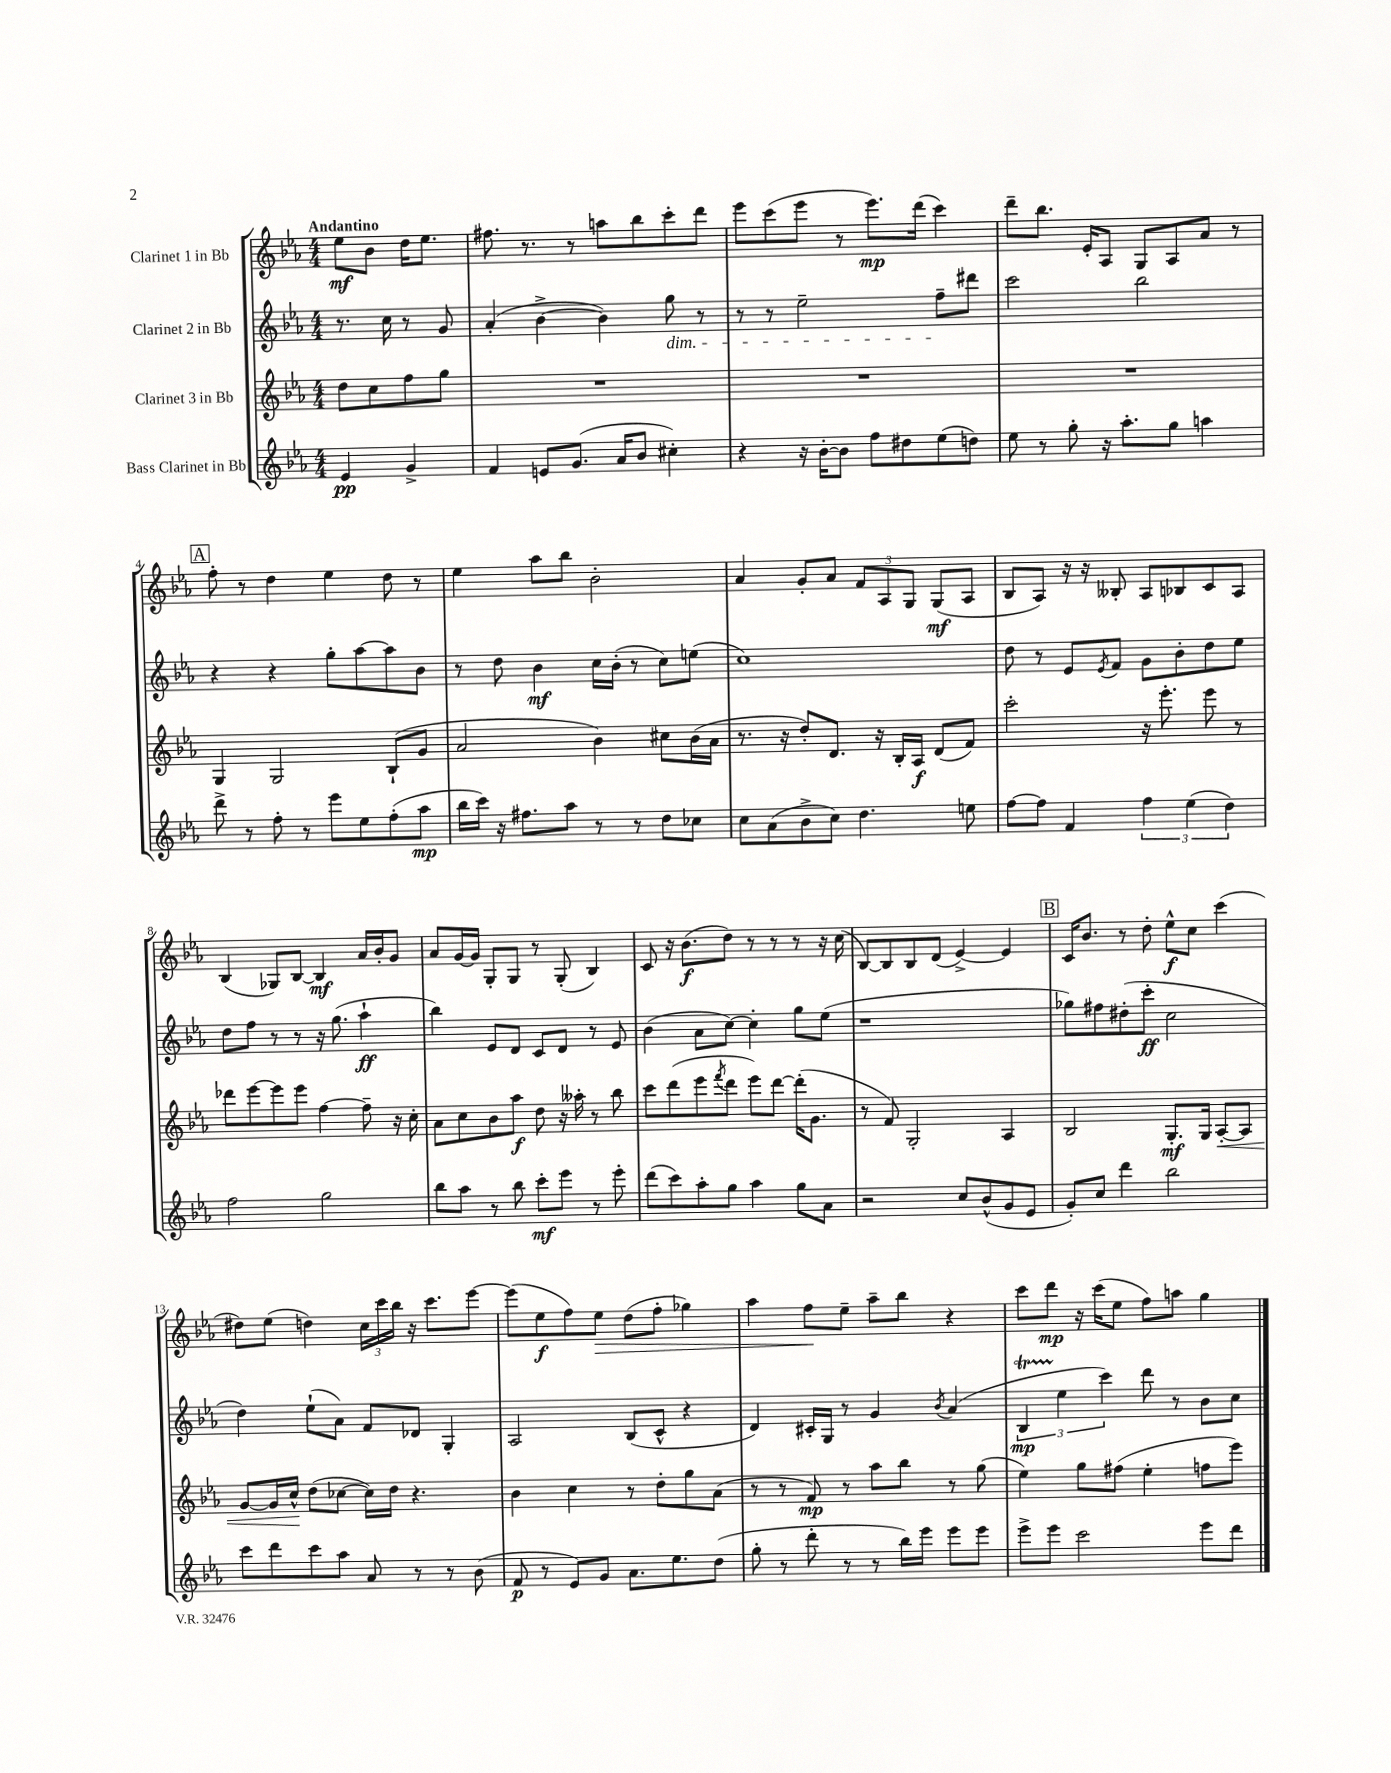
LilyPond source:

<<
\new StaffGroup <<
\new Staff = "s0" \with { instrumentName = "Clarinet 1 in Bb" } {
    \clef treble \key ees \major \numericTimeSignature \time 4/4 \partial 2 \tempo "Andantino"
    ees''8\mf bes'8 d''16 ees''8. |
    fis''8. r8. r8 a''8 bes''8 c'''8-. d'''8 |
    ees'''8 c'''8( ees'''8 r8 ees'''8.\mp) d'''16( c'''4) |
    d'''8-- bes''8. ees'16-. aes8 g8 aes8 aes'8 r8 |
    \mark \markup { \box "A" } f''8-. r8 d''4 ees''4 d''8 r8 |
    ees''4 aes''8 bes''8 bes'2-. |
    aes'4 g'8-. aes'8 \tuplet 3/2 { f'8 aes8 g8 } g8\mf( aes8 |
    bes8 aes8) r16 r16 beses8-. aes8 bes8 c'8 aes8 |
    bes4( ges8) bes8~ bes4\mf aes'16 bes'16-. g'8 |
    aes'8 g'16~ g'16 g8-. g8 r8 g8-.( bes4) |
    c'8 r16 bes'8.\f( d''8) r8 r8 r8 r16 c''16( |
    bes8~) bes8 bes8 d'8( ees'4~->) ees'4 |
    \mark \markup { \box "B" } c'16 bes'8. r8 d''8-. ees''8-^\f c''8 c'''4( |
    dis''8) ees''8( d''4) \tuplet 3/2 { c''16 c'''16 bes''16 } r16 c'''8. ees'''8~ |
    ees'''8( ees''8\f f''8) ees''8\> d''8( f''8-. ges''4) |
    aes''4 f''8\! ees''8-- aes''8-- bes''8 r4 |
    c'''8 d'''8\mp r16 c'''16( ees''8 f''8) a''8 g''4 \bar "|." |
}
\new Staff = "s1" \with { instrumentName = "Clarinet 2 in Bb" } {
    \clef treble \key ees \major \numericTimeSignature \time 4/4 \partial 2
    r8. c''16 r8 g'8 |
    aes'4-.( bes'4~-> bes'4) g''8\dim r8 |
    r8 r8 ees''2-- f''8--\! dis'''8 |
    c'''2 bes''2 |
    \mark \markup { \box "A" } r4 r4 g''8-. aes''8~ aes''8 bes'8 |
    r8 d''8 bes'4\mf c''16 bes'16-.( r8 c''8) e''8( |
    c''1) |
    d''8 r8 ees'8 \acciaccatura { ees'8 } f'8 g'8 bes'8-. d''8 ees''8 |
    d''8 f''8 r8 r8 r16 g''8.( aes''4-!\ff |
    bes''4) ees'8 d'8 c'8 d'8 r8 ees'8 |
    bes'4( aes'8 c''8~) c''4-. g''8 ees''8( |
    r1 |
    \mark \markup { \box "B" } ges''8) fis''8 dis''8-.( c'''8-.\ff c''2 |
    d''4) ees''8-!( aes'8) f'8 des'8 g4-. |
    aes2 bes8( c'8-^ r4 |
    d'4) cis'16-. g16 r8 g'4 \acciaccatura { bes'8 } aes'4( |
    \tuplet 3/2 { bes4\startTrillSpan\mp ees''4\stopTrillSpan c'''4) } d'''8 r8 bes'8 c''8 \bar "|." |
}
\new Staff = "s2" \with { instrumentName = "Clarinet 3 in Bb" } {
    \clef treble \key ees \major \numericTimeSignature \time 4/4 \partial 2
    d''8 c''8 f''8 g''8 |
    R1 |
    R1 |
    R1 |
    \mark \markup { \box "A" } g4 g2 bes8-!( g'8 |
    aes'2 bes'4) cis''8 bes'16( aes'16 |
    r8. r16 d''8-.) d'8. r16 bes16-. aes16\f d'8( f'8) |
    c'''2-. r16 ees'''8.-. ees'''8 r8 |
    des'''8 ees'''8~ ees'''8 ees'''8 f''4~ f''8-- r16 c''16-. |
    aes'8 c''8 bes'8 aes''8\f d''8 r16 aeses''16-. r8 bes''8 |
    c'''8 d'''8( ees'''8 \acciaccatura { f'''8 } d'''8 ees'''8) d'''8~ d'''16-.( g'8. |
    r8 f'8) g2-. aes4 |
    \mark \markup { \box "B" } bes2 g8.-.\mf g16 aes8~-.\< aes8 |
    g'8~ g'16 c''16-^\! d''8( ces''8~ ces''16) d''16 r4. |
    bes'4 c''4 r8 d''8-. g''8 aes'8( |
    r8 r8 f'8\mp) r8 aes''8 bes''8 r8 g''8( |
    ees''4) g''8 fis''8( ees''4-. f''8 ees'''8) \bar "|." |
}
\new Staff = "s3" \with { instrumentName = "Bass Clarinet in Bb" } {
    \clef treble \key ees \major \numericTimeSignature \time 4/4 \partial 2
    ees'4\pp g'4-> |
    f'4 e'8 g'8.( aes'16 bes'8 cis''4-.) |
    r4 r16 bes'16~-. bes'8 f''8 dis''8 ees''8( d''8) |
    ees''8 r8 g''8-. r16 aes''8.-. g''8 a''4 |
    \mark \markup { \box "A" } d'''8-> r8 f''8-. r8 ees'''8 ees''8 f''8-.( aes''8\mp |
    bes''16 c'''16) r16 fis''8. aes''8 r8 r8 d''8 ces''8 |
    c''8 aes'8( bes'8-> c''8) d''4. e''8 |
    f''8~ f''8 f'4 \tuplet 3/2 { f''4 ees''4( d''4) } |
    f''2 g''2 |
    bes''8 aes''8 r8 bes''8 c'''8-.\mf ees'''8 r8 ees'''8-. |
    d'''8( c'''8) aes''8-. g''8 aes''4 g''8 aes'8 |
    r2 c''8 bes'8-^( g'8 ees'8 |
    \mark \markup { \box "B" } g'8-.) c''8 d'''4 bes''2 |
    c'''8 d'''8 c'''8 aes''8 aes'8 r8 r8 bes'8( |
    f'8\p r8 ees'8) g'8 aes'8. ees''8. d''8( |
    g''8-. r8 d'''8-. r8 r8 bes''16) ees'''16 ees'''8 ees'''8 |
    ees'''8-> ees'''8 c'''2 ees'''8 d'''8 \bar "|." |
}
>>
>>
